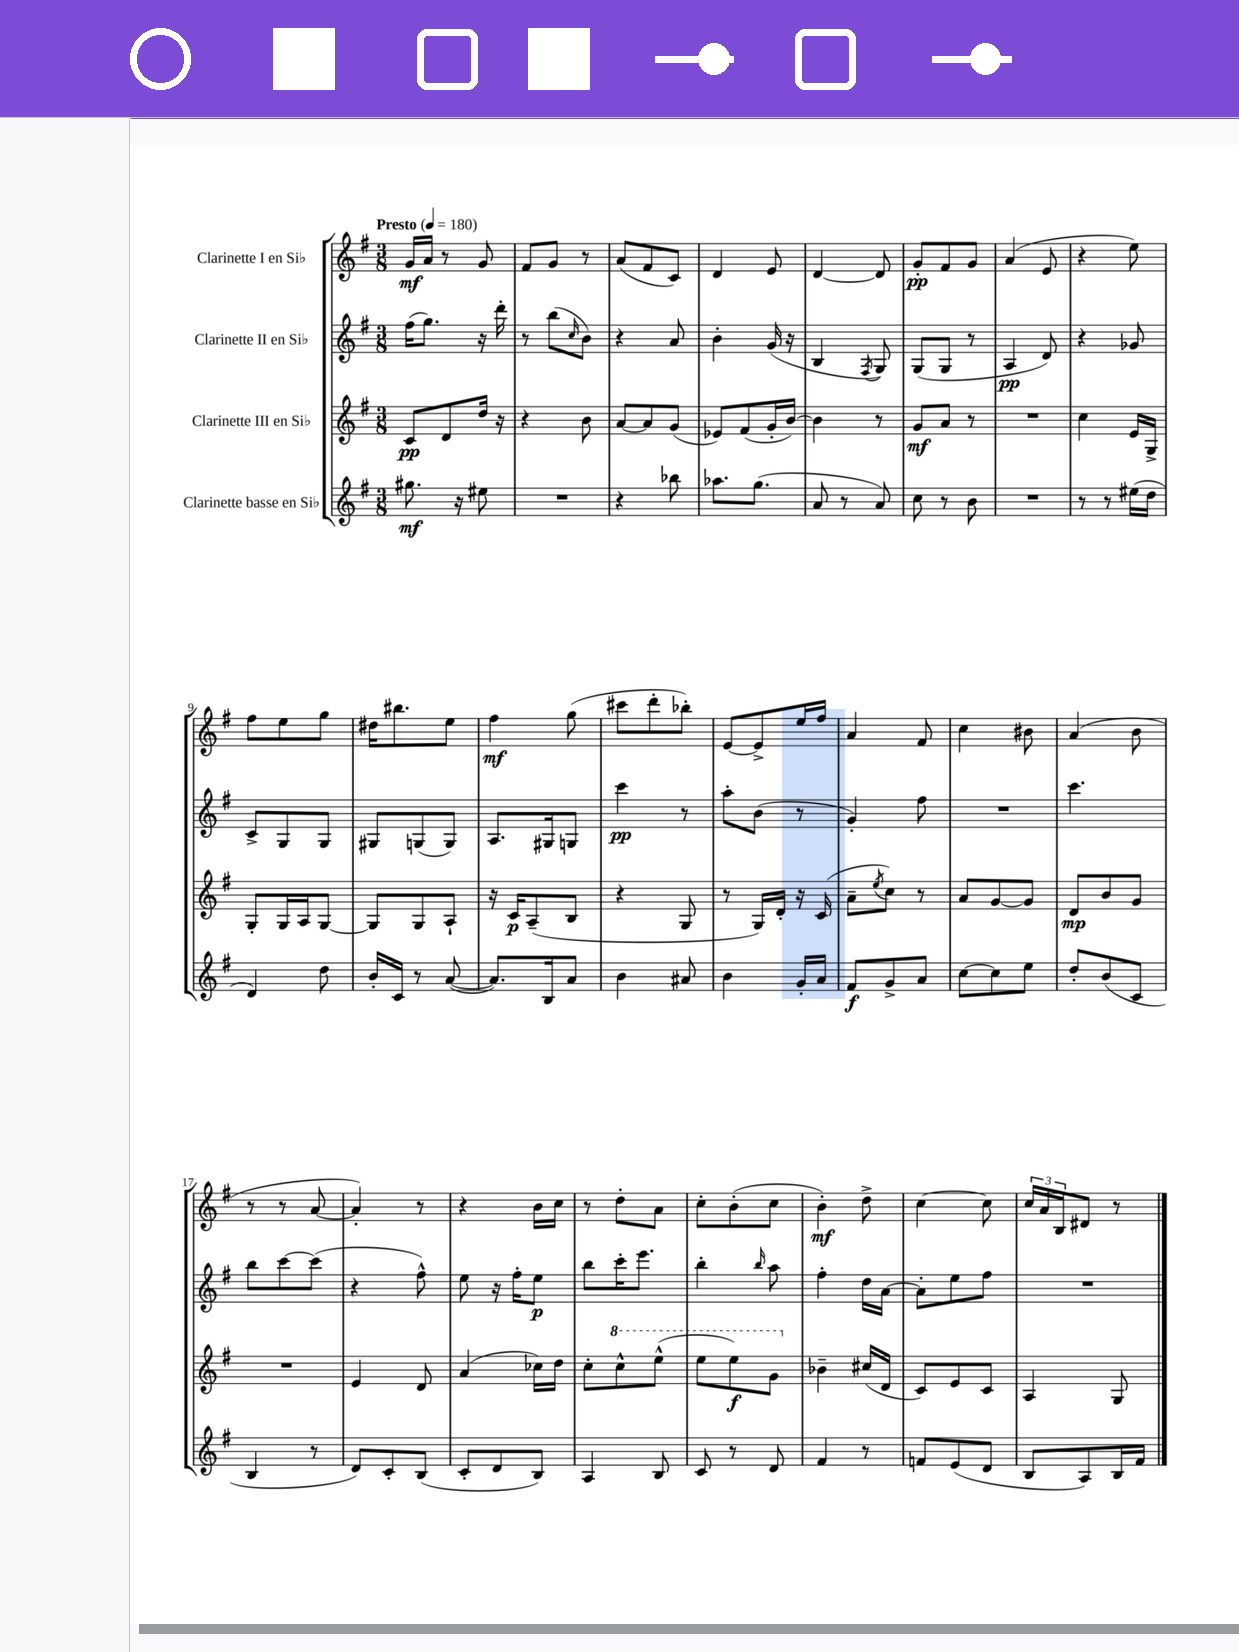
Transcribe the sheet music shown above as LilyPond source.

<<
\new StaffGroup <<
\new Staff = "s0" \with { instrumentName = "Clarinette I en Sib" } {
    \clef treble \key g \major \numericTimeSignature \time 3/8 \tempo "Presto" 4 = 180
    g'16\mf a'16 r8 g'8 |
    fis'8 g'8 r8 |
    a'8( fis'8 c'8) |
    d'4 e'8 |
    d'4~ d'8 |
    g'8-.\pp fis'8 g'8 |
    a'4( e'8 |
    r4 e''8) |
    fis''8 e''8 g''8 |
    dis''16 bis''8. e''8 |
    fis''4\mf g''8( |
    cis'''8 d'''8-. bes''8-.) |
    e'8~ e'8-> e''16 fis''16 |
    a'4 fis'8 |
    c''4 bis'8 |
    a'4( b'8 |
    r8 r8 a'8~ |
    a'4-.) r8 |
    r4 b'16 c''16 |
    r8 d''8-. a'8 |
    c''8-. b'8-.( c''8 |
    b'4-.\mf) d''8-> |
    c''4~ c''8 |
    \tuplet 3/2 { c''16 a'16 b16 } dis'8 r8 \bar "|." |
}
\new Staff = "s1" \with { instrumentName = "Clarinette II en Sib" } {
    \clef treble \key g \major \numericTimeSignature \time 3/8
    fis''16( g''8.) r16 d'''16-. |
    r8 b''8( \grace { c''16 } b'8) |
    r4 a'8 |
    b'4-. g'16( r16 |
    b4 \acciaccatura { fis8 } g8) |
    g8( g8 r8 |
    a4\pp d'8) |
    r4 ges'8 |
    c'8-> g8 g8 |
    gis8 g8( g8) |
    a8. gis16 g8 |
    c'''4\pp r8 |
    a''8-. b'8( r8 |
    g'4-.) fis''8 |
    R4. |
    c'''4. |
    b''8 c'''8~ c'''8( |
    r4 fis''8-^) |
    e''8 r16 fis''16-. e''8\p |
    b''8 c'''16-. e'''8. |
    b''4-. \grace { b''16 } a''8 |
    fis''4-. d''16 a'16~ |
    a'8-. e''8 fis''8 |
    R4. \bar "|." |
}
\new Staff = "s2" \with { instrumentName = "Clarinette III en Sib" } {
    \clef treble \key g \major \numericTimeSignature \time 3/8
    c'8\pp d'8 d''16 r16 |
    r4 b'8 |
    a'8~ a'8 g'8( |
    ees'8) fis'8( g'16-. b'16~) |
    b'4 r8 |
    g'8\mf a'8 r8 |
    R4. |
    c''4 e'16 g16-> |
    g8-. g16 a16 g8~ |
    g8 g8 a8-! |
    r16 c'16\p a8--( b8 |
    r4 g8 |
    r8 g16) d'16-. r16 c'16( |
    a'8-- \acciaccatura { e''8 } c''8) r8 |
    a'8 g'8~ g'8 |
    d'8\mp b'8 g'8 |
    R4. |
    e'4 d'8 |
    a'4( ces''16) d''16 |
    c''8-. \ottava #1 c'''8-^ e'''8-^( |
    e'''8 e'''8\f) g''8 \ottava #0 |
    bes'4-- cis''16( d'16 |
    c'8) e'8 c'8 |
    a4 g8 \bar "|." |
}
\new Staff = "s3" \with { instrumentName = "Clarinette basse en Sib" } {
    \clef treble \key g \major \numericTimeSignature \time 3/8
    gis''8.\mf r16 eis''8 |
    R4. |
    r4 bes''8 |
    aes''8. g''8.( |
    a'8 r8 a'8) |
    c''8 r8 b'8 |
    R4. |
    r8 r8 eis''16( d''16 |
    d'4) d''8 |
    b'16-. c'16 r8 a'8~( |
    a'8.) b16 a'8 |
    b'4 ais'8 |
    b'4 g'16-. a'16 |
    fis'8\f g'8-> a'8 |
    c''8~ c''8 e''8 |
    d''8-. b'8( c'8 |
    b4 r8 |
    d'8) c'8-. b8( |
    c'8-. d'8 b8) |
    a4 b8 |
    c'8 r8 d'8 |
    fis'4 r8 |
    f'8 e'8( d'8 |
    b8 a8) b16 fis'16 \bar "|." |
}
>>
>>
